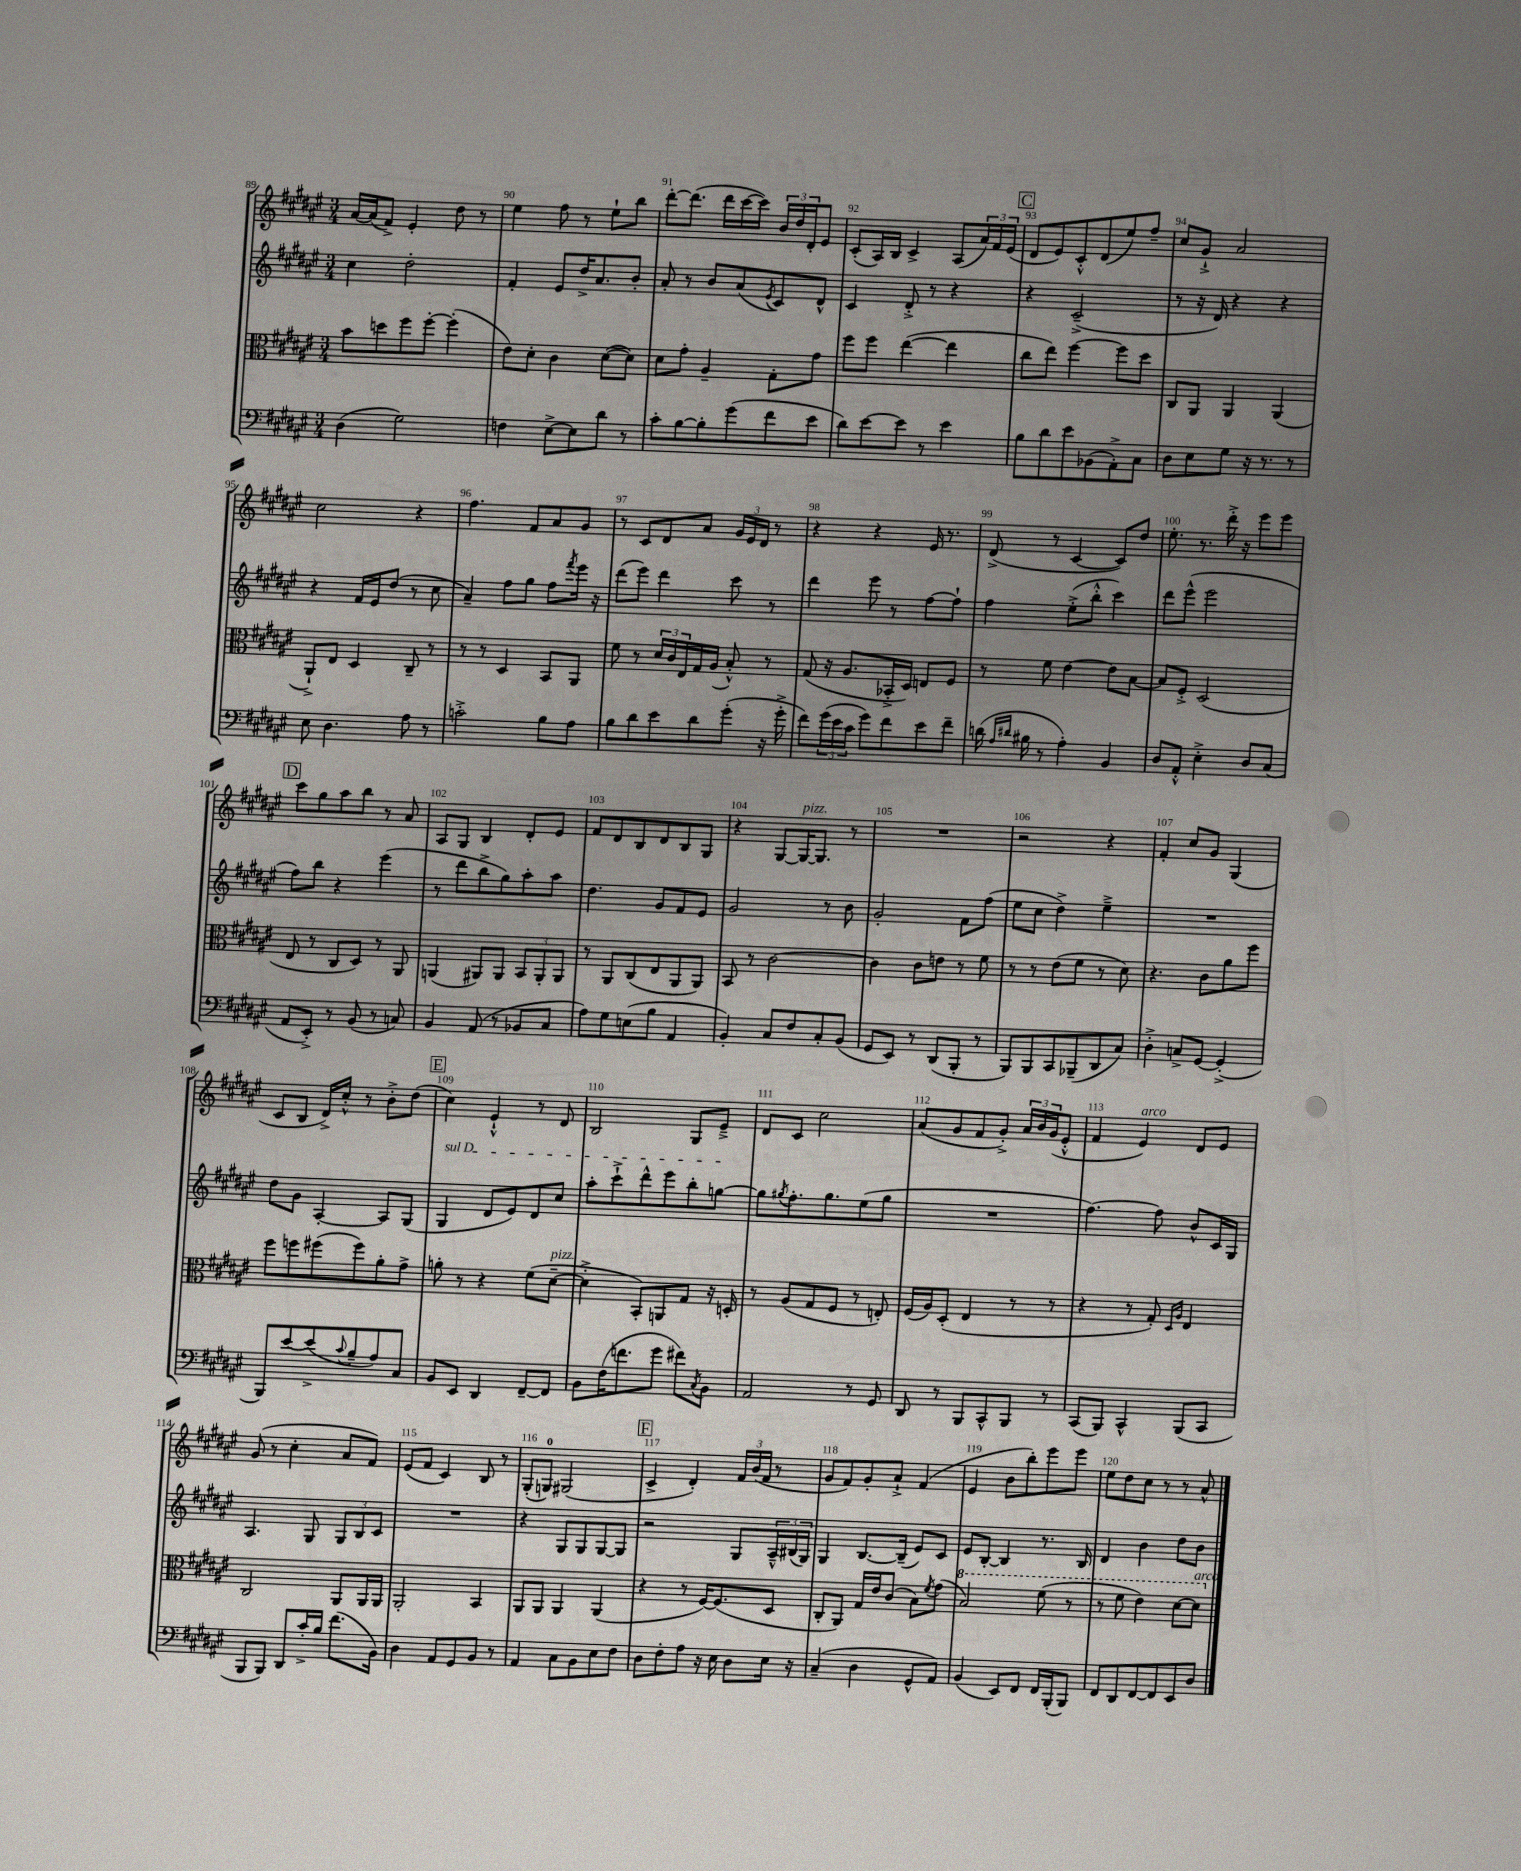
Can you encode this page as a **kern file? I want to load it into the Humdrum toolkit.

**kern	**kern	**kern	**kern
*staff4	*staff3	*staff2	*staff1
*clefF4	*clefC3	*clefG2	*clefG2
*k[f#c#g#d#a#e#]	*k[f#c#g#d#a#e#]	*k[f#c#g#d#a#e#]	*k[f#c#g#d#a#e#]
*M3/4	*M3/4	*M3/4	*M3/4
(4D#	8b	4cc#	[16a#
.	.	.	(16a#]
.	8dd	.	8f#^)
2G#)	8ff#	2dd#'	4e#'
.	[8ff#'	.	.
.	(4ff#']	.	8dd#
.	.	.	8r
=	=	=	=
4F	8e#)	4f#'	4ee#
.	8d#'	.	.
[8E#^	4c#	8e#	8ff#
8E#]	.	16dd#^	8r
.	.	8.a#	.
8d#	([8d#	.	8ee#`
8r	8d#])	8b'	8bb
=	=	=	=
8c#'	8d#	8a#'	[8ddd#'
[8B	8g#'	8r	(8.ddd#]
8B']	4A#~	8b	.
.	.	.	16ddd#
(8g#	.	(8a#	[16ccc#
.	.	.	16ccc#])
.	.	8qe#	.
8f#	8G#'	8c#)	24b
.	.	.	24dd#
.	.	.	24d#'
8e#	8g#	8d#^^	8e#
=	=	=	=
8d#)	8ff#	4c#	(8c#'
[8e#	8ff#	.	16A#)
.	.	.	16B
8e#]	([4ee#	8d#'^	4c#^
8r	.	8r	.
4e#	4ee#]	4r	(8A#
.	.	.	24a#)
.	.	.	24f#
.	.	.	(24e#
=	=	=	=
8B	8cc#	4r	8d#
8d#	8ee#)	.	8e#)
8e#	[4ff#	(2c#~^	8c#'^^
(8BB-	.	.	(8d#
8AA#'^)	8ff#]	.	8ee#)
8C#	8dd#	.	8ff#~
=	=	=	=
8D#	8C#	8r	8cc#
8E#	8AA#	16r	8g#`^
.	.	16d#)	.
8G#	4AA#	4r	2a#
16r	.	.	.
8.r	.	.	.
.	(4AA#	4r	.
8r	.	.	.
=	=	=	=
8E#	8AA#`^)	4r	2cc#
4.D#	8E#	.	.
.	4D#	16f#	.
.	.	16e#	.
.	.	(8dd#	.
8A#	8C#~	8r	4r
8r	8r	8cc#	.
=	=	=	=
2c'^	8r	4a#~)	4.ff#
.	8r	.	.
.	4D#	8ff#	.
.	.	8gg#	8f#
8B	8BB	8ff#	8a#
.	.	8qfff#	.
8A#	8AA#	16eee#	8g#
.	.	16r	.
=	=	=	=
8B	8f#	(8ddd#	8r
8d#	8r	8eee#)	8c#
8e#	24d#	4ddd#	8d#
.	24c#	.	.
.	24E#	.	.
8d#	16G#	.	8a#
.	(16A#	.	.
(8g#'	8B'^^)	8ccc#	24g#
.	.	.	24e#
.	.	.	24d#
16r	8r	8r	8r
16g#'^	.	.	.
=	=	=	=
8f#)	(8G#	4ddd#	4r
(24g#	16r	.	.
24e#	.	.	.
.	8.A#	.	.
24c#	.	.	.
8g#)	.	8eee#	4r
8f#	16BB-'^	8r	.
.	16D#)	.	.
8e#	8E	[8ff#	16e#
.	.	.	8.r
8f#~	8F#	8ff#`]	.
=	=	=	=
(16d	8r	4ff#	(8d#^
16qqA#	.	.	.
16qqd#	.	.	.
16B#	.	.	.
8r	8f#	.	8r
4A#')	[4e#	(8ee#'^	[4c#
.	.	8bb'^^	.
4BB	8e#]	4ccc#)	8c#])
.	[8B	.	8dd#
=	=	=	=
8D#	8B]	8ddd#	8.ee#'
8AA#'^^	8F#'^	(8eee#^^	.
.	.	.	8.r
4E#'^	(2D#	2eee#	.
.	.	.	16ddd#'^
.	.	.	16r
8D#	.	.	8eee#
(8C#	.	.	8eee#
=	=	=	=
8AA#	8E#	8ff#)	8ccc#
8EE#'^)	8r	8bb	8gg#
8r	8C#	4r	8aa#
(8BB	8D#)	.	8bb
8r	8r	(4eee#	8r
8C)	8AA#	.	8a#
=	=	=	=
4BB	(4AA	8r	8A#
.	.	8ddd#	8G#
(8AA#	8AA#)	8bb^	4B
8r	8AA#	8gg#)	.
8BB-	12BB	8aa#'	8d#'
.	12AA#'	.	.
8C#	.	8aa#	8e#
.	12AA#	.	.
=	=	=	=
8A#)	8r	4.dd#	8f#
8G#	8AA#	.	8d#
(8E	(8C#	.	8B
8B	8E#	8g#	8d#
4AA#	8AA#	8f#	8B
.	8AA#)	8e#	8G#
=	=	=	=
4BB')	8BB	2g#	4r
.	8r	.	.
8C#	[2c#	.	[8G#
8F#	.	.	16G#_
.	.	.	8.G#]
8C#'	.	8r	.
(8BB	.	8b	8r
=	=	=	=
8GG#	4c#]	2g#'	2.r
8EE#)	.	.	.
8r	8c#	.	.
(8DD#	8e	.	.
8BBB'	8r	8f#	.
8r	8f#	(8ff#	.
=	=	=	=
8BBB)	8r	8ee#	2r
8BBB	8r	8cc#	.
8CC#	(8e#	4dd#^)	.
(8BBB-~	8f#	.	.
8DD#	8r	4ee#~^	4r
8C#)	8d#)	.	.
=	=	=	=
4D#'^	4.r	2.r	4f#'
8C^	.	.	8cc#
[8GG#	8c#	.	8g#
(4GG#'^]	8a#	.	(4G#
.	8ff#	.	.
=	=	=	=
8BBB)	8ff#	8dd#	8c#
[8e#	8ff	8g#	8B
(8e#^]	(8ff#	[4A#'	16d#^)
.	.	.	16cc#'^^
8qqc#	.	.	.
8B~	8ff#)	.	8r
8A#)	8a#'	8A#]	8b'^
8C#	8g#^	(8G#	(8dd#
=	=	=	=
8BB	8a'	4G#	4cc#)
8EE#	8r	.	.
4DD#	4r	8d#	4e#`^^
.	.	8e#)	.
[8FF#~	(8f#	8d#	8r
8FF#]	[8d#~	8cc#	8d#
=	=	=	=
8BB	4d#'^]	8aa#'	2B
(16F#	.	8ccc#`^	.
8.f	.	.	.
.	8BB')	8ddd#^^	.
8g#	8AA	8eee#	.
8f#)	8G#	8bb'	8G#
8qC#	.	.	.
8BB	16r	[8gg	8e#~^
.	16D'	.	.
=	=	=	=
2AA#	8r	8gg]	8d#
.	.	8qgg#	.
.	(8A#	8.ff#'	8c#
.	8G#	.	2cc#
.	.	8.gg#	.
.	8F#	.	.
8r	8r	(8ee#	.
8GG#	8E')	8gg#	.
=	=	=	=
8DD#	(16F#	2.r	(8a#
.	16A#)	.	.
8r	(8D#'	.	8g#
8BBB	4E#	.	8f#
8CC#^^	.	.	8g#'^)
8BBB	8r	.	24a#
.	.	.	24b
.	.	.	(24g#
8r	8r	.	8e#'^^
=	=	=	=
(8CC#	4r	[4.ff#)	4f#
8BBB)	.	.	.
4CC#^^	8r	.	4e#)
.	8G#')	8ff#]	.
.	16qqD#	.	.
.	16qqA#	.	.
(8BBB	4E#	8b^^	8d#
8CC#	.	16c#	8e#
.	.	16G#	.
=	=	=	=
8BBB	2C#	4.A#	(8g#
8BBB)	.	.	8r
8DD#	.	.	4cc#'
16c#'^	.	8G#	.
16B	.	.	.
(8.f#	8AA#	12G#	8a#
.	.	12B	.
.	16AA#	.	8f#)
.	.	12c#	.
16BB)	16AA#	.	.
=	=	=	=
4D#	2AA#'	2.r	(8e#
.	.	.	8f#
8AA#	.	.	4c#)
8GG#	.	.	.
8BB	4BB	.	8B
8r	.	.	8r
=	=	=	=
4AA#	8AA#	4r	(8G#'
.	8AA#	.	8G)
8C#	4AA#	8G#	(2G#
8BB	.	8G#	.
8E#	(4AA#	[8G#	.
8F#	.	8G#]	.
=	=	=	=
8D#	4r	2r	4c#^
8F#'	.	.	.
8A#	8r	.	4d#')
16r	[16F#)	.	.
16E#	(8.F#]	.	.
8D#	.	8G#	24f#
.	.	.	(24b
.	.	.	24f#
16E#	8D#	24A#~^^	8r
.	.	(24B#	.
16r	.	.	.
.	.	24G#)	.
=	=	=	=
(4C#~	8C#'	4G#	8g#
.	8AA#)	.	8f#)
4D#	16G#	[8.B	8g#'
.	16e#	.	.
.	(8c#	.	8a#`^
.	.	(16B~]	.
8GG#^^	8B)	8e#)	(4f#
.	8qf#	.	.
8AA#)	(8g#	8c#	.
=	=	=	=
(4BB	2b)	8e#	4e#
.	.	[8B'	.
8EE#)	.	4B]	8b
8FF#	.	.	8bb')
16FF#	(8ff#	8.r	8eee#
(16BBB'	.	.	.
8BBB)	8r	.	8eee#
.	.	16B	.
=	=	=	=
8FF#	8r	4d#	8ee#
8DD#	8ff#	.	8dd#
[8FF#	4ee#)	4b	8cc#
8FF#]	.	.	8r
8EE#	[8dd#	8dd#	8r
8D#	8dd#]	8b	8a#^^
==	==	==	==
*-	*-	*-	*-
